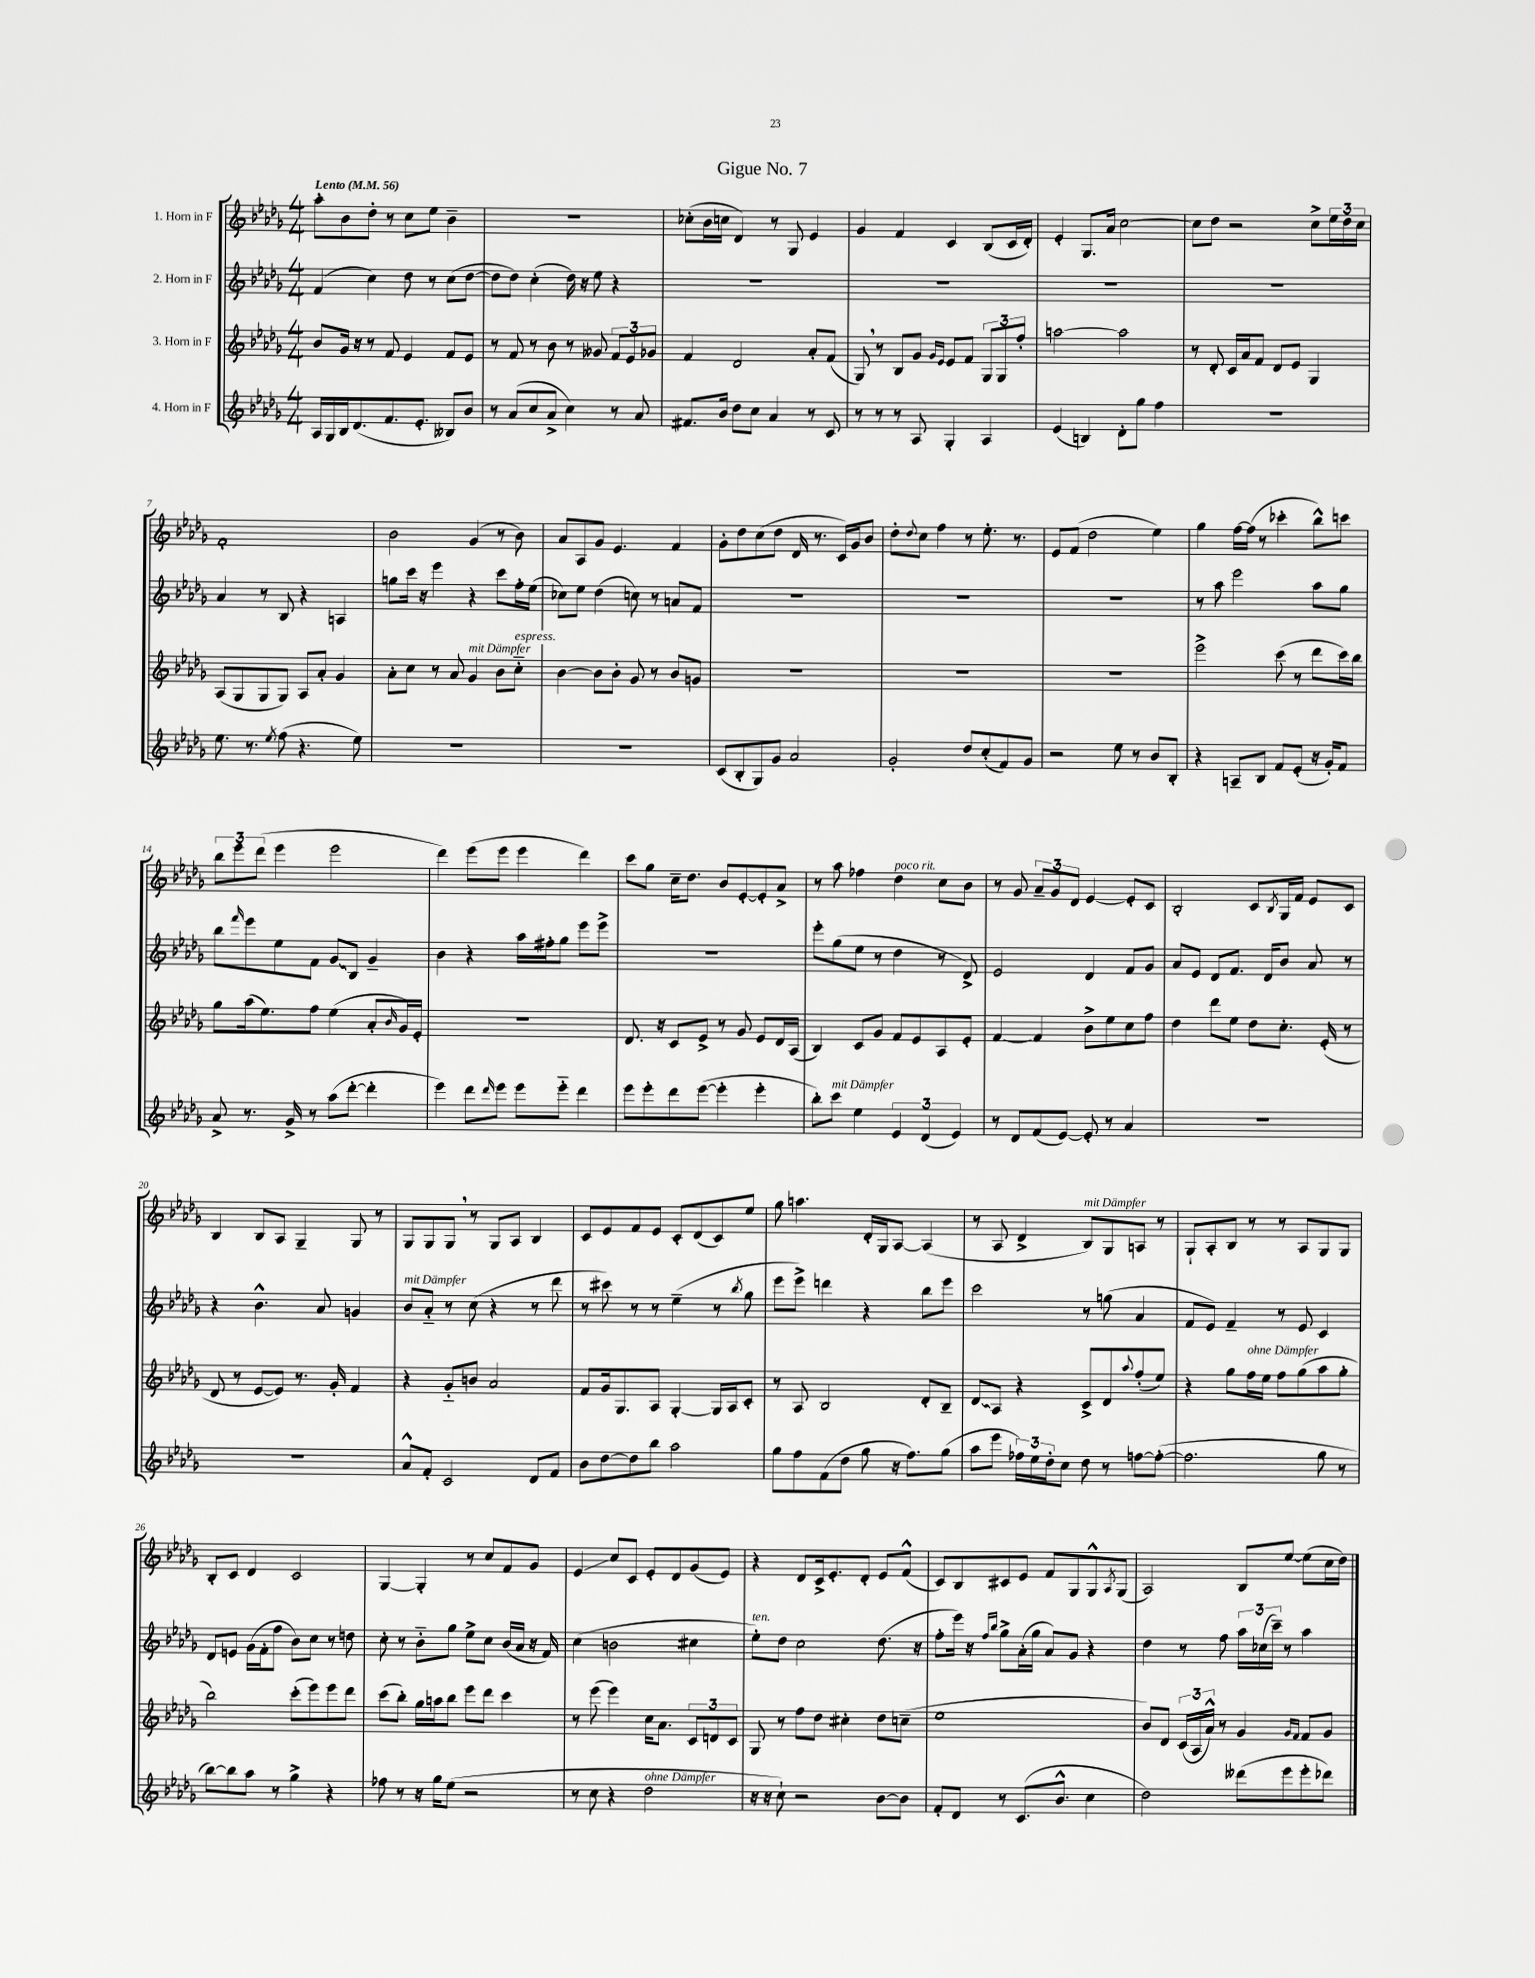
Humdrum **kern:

**kern	**kern	**kern	**kern
*staff4	*staff3	*staff2	*staff1
*clefG2	*clefG2	*clefG2	*clefG2
*k[b-e-a-d-g-]	*k[b-e-a-d-g-]	*k[b-e-a-d-g-]	*k[b-e-a-d-g-]
*M4/4	*M4/4	*M4/4	*M4/4
*MM56	*MM56	*MM56	*MM56
16A-	8b-	(4f	8aa-'
16G-	.	.	.
16B-	16g-	.	8b-
(8.d-	16r	.	.
.	8r	4cc)	8dd-'
8.f	8f	.	8r
.	4e-	8dd-	8cc
8.e-'	.	.	.
.	.	8r	8ee-
8B--)	8f	(8cc	4b-~
8b-	8e-	[8dd-	.
=	=	=	=
8r	8r	8dd-]	1r
(8a-	8f	8dd-)	.
8cc	8r	(4cc'	.
8a-^	8b-	.	.
4cc)	8r	16dd-)	.
.	.	16r	.
.	8g--	8ee-	.
8r	12f	4r	.
.	12e-	.	.
8a-	.	.	.
.	12g-	.	.
=	=	=	=
8.f#	4f	1r	(8cc-'
.	.	.	16b-
16b-	.	.	16cc
8dd-	2d-	.	4d-)
8cc	.	.	.
4a-	.	.	8r
.	.	.	8G-
8r	8a-'	.	4e-
8c	(8f	.	.
=	=	=	=
8r	8G-)	1r	4g-
8r	8r	.	.
8r	8B-	.	4f
8A-	8g-	.	.
.	16qqg-	.	.
.	16qqe-	.	.
4G-'	8e-	.	4c
.	8f	.	.
4A-	12G-	.	(8B-
.	12G-	.	.
.	.	.	16c
.	12ff'	.	.
.	.	.	16d-')
=	=	=	=
(4e-	[2aa	1r	4e-'
4B)	.	.	8.G-
.	.	.	16a-
8d-'	2aa]	.	[2cc
8gg-	.	.	.
4ff	.	.	.
=	=	=	=
1r	8r	1r	8cc]
.	8d-'	.	8dd-
.	16c	.	2r
.	16a-	.	.
.	8f	.	.
.	8d-	.	.
.	8e-	.	.
.	4G-	.	8cc^
.	.	.	24ee-
.	.	.	24dd-
.	.	.	24cc
=	=	=	=
8.ee-	(8A-	4a-	1f'
.	8G-	.	.
8.r	.	.	.
.	8G-	8r	.
8qee-	.	.	.
(8ff	8G-)	8B-	.
4.r	8A-	4r	.
.	8a-'	.	.
.	4g-	4A	.
8ee-)	.	.	.
=	=	=	=
1r	8a-'	8gg	2b-
.	8cc	16ccc	.
.	.	16r	.
.	8r	4eee-	.
.	8a-	.	.
.	4g-	4r	(4g-
.	8b-	8ccc	8r
.	8cc'~	16ff'	8b-)
.	.	(16ee-	.
=	=	=	=
1r	[4b-	8cc-)	8a-
.	.	8ee-	8A-
.	8b-]	(4dd-	8g-
.	8b-'	.	4.e-
.	8g-	8cc)	.
.	8r	8r	.
.	8b-	8a	4f
.	8g	8f	.
=	=	=	=
(8c	1r	1r	8g-'
8B-'	.	.	8dd-
8G-)	.	.	(8cc
8g-	.	.	8dd-
2a-	.	.	16d-
.	.	.	8.r
.	.	.	16c)
.	.	.	16g-
.	.	.	8b-
=	=	=	=
2g-'	1r	1r	8dd-'
.	.	.	8qqdd-
.	.	.	8cc
.	.	.	4ff
8dd-	.	.	8r
(8cc'	.	.	8.ee-'
8f)	.	.	.
.	.	.	8.r
8g-	.	.	.
=	=	=	=
2r	1r	1r	8e-
.	.	.	(8f
.	.	.	2dd-
8ee-	.	.	.
8r	.	.	.
8b-	.	.	4ee-)
8B-'	.	.	.
=	=	=	=
4r	2eee-^	8r	4gg-
.	.	8aa-	.
8A~	.	2eee-	[16ff
.	.	.	(16ff]
8B-	.	.	8r
8f	(8ccc	.	4ccc-'
(8e-'	8r	.	.
16r	8ddd-	8aa-	8bb-^^)
16g-')	.	.	.
8f	16ccc)	8gg-	8ccc
.	16bb-	.	.
=	=	=	=
8a-^	8gg-	8bb-	12bb-
.	.	.	12eee-
.	.	16qqfff	.
8.r	(16aa-	8eee-	.
.	.	.	(12ddd-
.	8.ee-)	.	.
.	.	8ee-	4eee-
16g-^	.	.	.
8r	8ff	8f	.
(8aa-	(4ee-	8g-	2eee-
[8ddd-'	.	8B-	.
4ddd-']	8a-'	4g-~	.
.	16qqb-	.	.
.	16g-)	.	.
.	16e-'	.	.
=	=	=	=
4eee-)	1r	4b-	4ddd-)
8ddd-	.	4r	(8eee-
16qqddd-	.	.	.
8eee-	.	.	8eee-
8eee-	.	16aa-	4eee-
.	.	16ff#'	.
8eee-'~	.	8gg-	.
4ddd-	.	8eee-	4ddd-)
.	.	8eee-^	.
=	=	=	=
8eee-	8.d-	1r	8ccc
8eee-'	.	.	8gg-
.	16r	.	.
8ddd-	8c	.	16cc~
.	.	.	8.dd-
([8eee-	8e-^	.	.
4eee-']	8r	.	8b-
.	8g-	.	[8e-'
4eee-'	8e-	.	8e-']
.	16d-	.	8a-^
.	(16A-	.	.
=	=	=	=
8bb-')	4B-)	8eee-'	8r
8ccc	.	(8gg-	8aa-
4ee-	8c	8ee-	4ff-
.	8g-	8r	.
6e-	8f	4dd-	4dd-
.	8e-	.	.
(6d-	.	.	.
.	8A-	8r	8cc
6e-)	.	.	.
.	8e-'	8d-^)	8b-
=	=	=	=
8r	[4f	2e-	8r
8d-	.	.	8g-
(8f	4f]	.	12a-~
.	.	.	12g-
[8e-)	.	.	.
.	.	.	12d-
8e-']	8b-^	4d-	[4e-
8r	8ee-	.	.
4a-	8cc	8f	8e-']
.	8ff	8g-	8c
=	=	=	=
1r	4dd-	8a-	2B-'
.	.	8e-	.
.	8ddd-	8d-	.
.	8ee-	8.f	.
.	8dd-	.	8c
.	.	16d-	.
.	.	.	8qB-
.	8.cc'	8b-	16G-
.	.	.	16f
.	.	8a-	8e-
.	(16e-'	.	.
.	8r	8r	8c
=	=	=	=
1r	8d-	4r	4B-
.	8r	.	.
.	[8e-	4.b-^^	8B-
.	8e-])	.	8A-
.	8.r	.	4G-~
.	.	8a-	.
.	16g-'	.	.
.	4f	4g	8G-
.	.	.	8r
=	=	=	=
8a-^^	4r	8b-	8G-
8f'	.	8a-'~	8G-
2c	8g-'~	8r	8G-
.	8b	(8cc	8r
.	2a-	4r	8G-
.	.	.	8A-
8d-	.	8r	4B-
8f	.	8ddd-	.
=	=	=	=
8b-	8f	8r	8c
[8dd-	16g-	8ccc#)	8e-
.	8.G-	.	.
8dd-]	.	8r	8f
8bb-	8A-	8r	8e-
2aa-	[4G-'	(4ee-~	8c'
.	.	.	(8d-
.	16G-]	8r	8c)
.	16A-	.	.
.	.	8qbb-	.
.	8c'	8gg-	8ee-
=	=	=	=
8gg-	8r	8eee-	8gg-
8ff	8A-	8eee-^)	4.aa
(8f	2B-	4ddd	.
8dd-	.	.	.
8gg-	.	4r	16d-'
.	.	.	16G-
16r	.	.	[8A-
8.ff)	.	.	.
.	8d-'	8bb-	(4A-]
(8gg-	8B-~	8eee-	.
=	=	=	=
8aa-	8d-	2ccc	8r
8eee-	8A-	.	8A-
24ff-)	4r	.	4d-^
24ee-	.	.	.
24dd-'	.	.	.
8cc	.	.	.
8dd-	8c^	8r	8B-)
8r	8d-	(8gg	8G-
.	8qqaa-	.	.
[8ff	(8ff'	4a-	8A
(8ff'_	8ee-)	.	8r
=	=	=	=
2.ff]	4r	8f	8G-`
.	.	8e-)	8A-'
.	8gg-	4f~	8B-
.	16ff	.	8r
.	16ee-	.	.
.	8ff	8r	8r
.	(8gg-	8e-	8A-
8gg-	8aa-	4c	8G-
8r	8gg-'	.	8G-
=	=	=	=
[8bb-)	2bb-)	8d-	8B-'
8bb-]	.	8e	8c
8aa-	.	(16g-	4d-
.	.	16f'	.
8r	.	8ff	.
4gg-^	(8ccc'	8b-)	2c
.	8eee-)	8cc	.
4r	8eee-	8r	.
.	8ddd-	8dd	.
=	=	=	=
8ff-	(8ccc	8cc'	[4G-
8r	8bb-')	8r	.
16r	16gg-	8b-'~	4G-']
16gg-	16aa	.	.
(8ee-	8bb-	8gg-	.
2r	8eee-	8ee-^	8r
.	8ddd-	8cc	8cc
.	4ccc	(16b-	8f
.	.	16a-	.
.	.	16r	8g-
.	.	16f)	.
=	=	=	=
8r	8r	(4cc	4e-
8cc	(8eee-	.	.
4r	4eee-)	2b	8cc
.	.	.	8c
2dd-	16cc	.	8e-'
.	8.a-	.	.
.	.	.	8d-
.	12c	4cc#	(8g-
.	12d	.	.
.	.	.	8e-)
.	12c	.	.
=	=	=	=
16r	8G-	8ee-')	4r
16r	.	.	.
8cc`)	8r	8dd-	.
2r	8ff	2cc	8d-
.	8dd-	.	16c^
.	.	.	8.e-'
.	4cc#'	.	.
.	.	.	8d-'
[8b-	8dd-	(8.dd-	8e-
8b-]	(8cc~	.	(8f^^
.	.	16r	.
=	=	=	=
8f'	1ee-	8ff'	8c)
8d-	.	16eee-)	8B-
.	.	16r	.
.	.	16qqff	.
.	.	16qqbb-	.
8r	.	8gg-^	8c#
(8.c	.	(16a-'	8e-
.	.	16gg-	.
.	.	8a-)	8f
8.b-^^	.	.	.
.	.	8g-	8G-
4cc	.	4r	8G-^^
.	.	.	8qA-
.	.	.	(8G-
=	=	=	=
2dd-)	8b-)	4dd-	2A-)
.	8d-	.	.
.	(24c	8r	.
.	24A-	.	.
.	24a-^^)	.	.
.	8r	8ff	.
(8ddd--	4g-	24aa-	8B-
.	.	(24cc-	.
.	.	24ccc~)	.
8eee-	.	8r	[8ee-
.	16qqg-	.	.
.	16qqf	.	.
8eee-'	8f	4aa-	(8ee-]
8ddd-)	8g-	.	16cc
.	.	.	16dd-)
==	==	==	==
*-	*-	*-	*-
